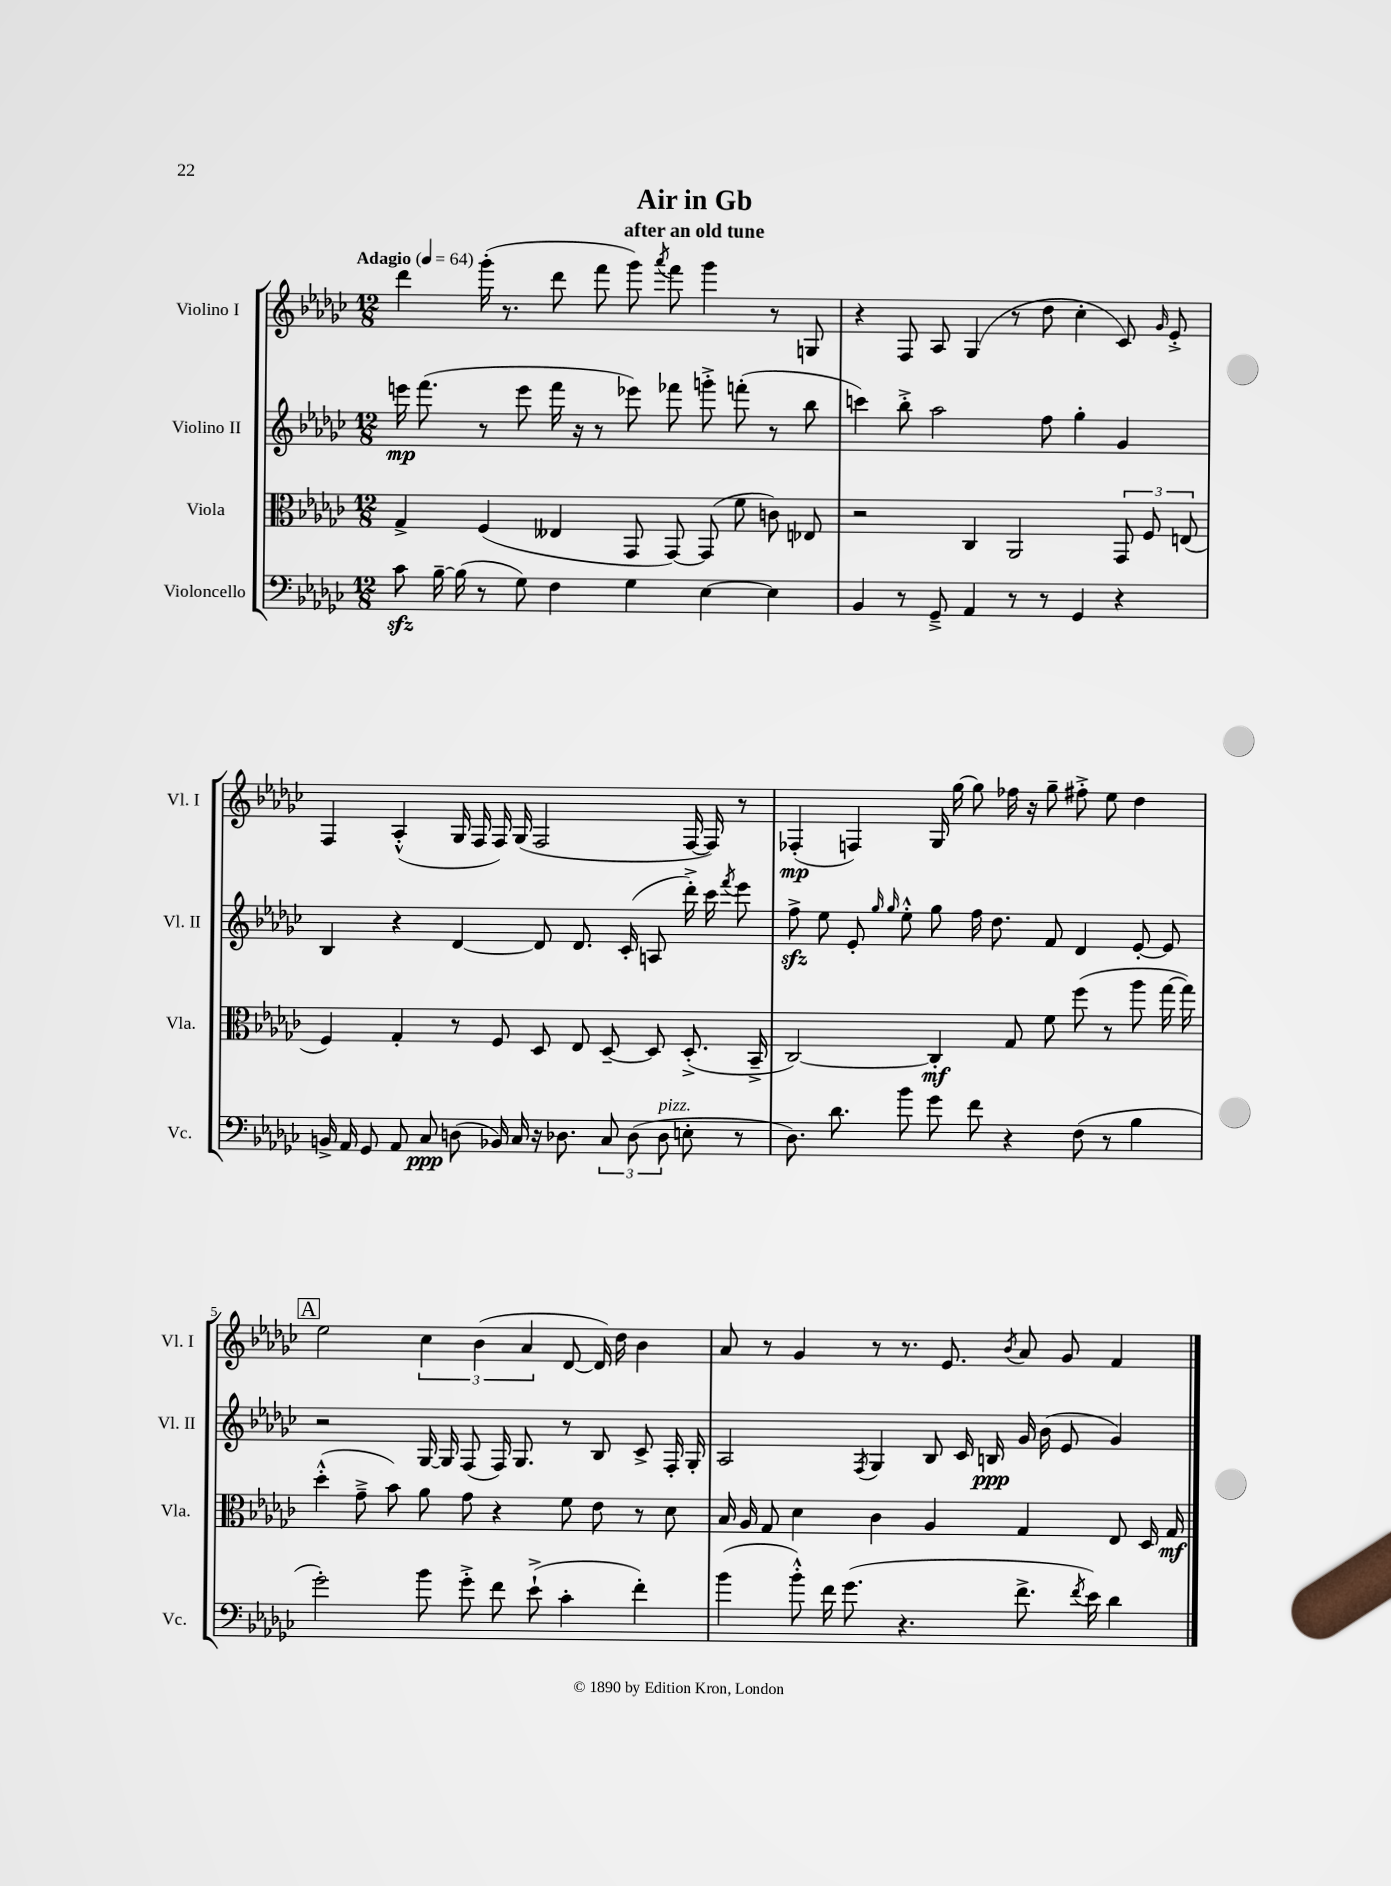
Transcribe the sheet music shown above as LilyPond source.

\header { title = "Air in Gb" subtitle = "after an old tune" }
<<
\new StaffGroup <<
\new Staff = "s0" \with { instrumentName = "Violino I" shortInstrumentName = "Vl. I" } {
    \clef treble \key ges \major \numericTimeSignature \time 12/8 \tempo "Adagio" 4 = 64
    \autoBeamOff des'''4 ges'''16-.( r8. des'''8 f'''8 ges'''8) \acciaccatura { aes'''8 } f'''8 ges'''4 r8 g8 |
    r4 f8 aes8 ges4( r8 des''8 ces''4-. ces'8) \grace { ges'16 } ees'8-.-> |
    f4 aes4-.-^( ges16 f16 f16) ges16( f2 f16~ f16) r8 |
    fes4-.\mp( f4) ges16 ges''16~ ges''8 fes''16 r16 ges''8-- fis''8-.-> ees''8 des''4 |
    \mark \markup { \box "A" } ees''2 \tuplet 3/2 { ces''4 bes'4( aes'4 } des'8~ des'16) des''16 bes'4 |
    aes'8 r8 ges'4 r8 r8. ees'8. \acciaccatura { bes'8 } aes'8 ges'8 f'4 \bar "|." |
}
\new Staff = "s1" \with { instrumentName = "Violino II" shortInstrumentName = "Vl. II" } {
    \clef treble \key ges \major \numericTimeSignature \time 12/8
    \autoBeamOff e'''16\mp f'''8.( r8 e'''8 f'''16 r16 r8 ees'''8) fes'''8 g'''8-.-> f'''8-.( r8 bes''8 |
    c'''4) bes''8-.-> aes''2 f''8 ges''4-. ges'4 |
    bes4 r4 des'4~ des'8 des'8. ces'16-.( a8 des'''16-.->) ces'''16 \acciaccatura { f'''8 } ees'''8 |
    f''8->\sfz ees''8 ees'8-. \grace { ges''16 ges''16 } ees''8-.-^ ges''8 f''16 des''8. f'8 des'4 ees'8~-. ees'8 |
    \mark \markup { \box "A" } r2 ges16~ ges16 f8( f16) ges8. r8 bes8 ces'8-> f16-. ges16-. |
    aes2 \acciaccatura { f8 } ges4 bes8 ces'16 b16\ppp ges'16 bes'16( ees'8 ges'4) \bar "|." |
}
\new Staff = "s2" \with { instrumentName = "Viola" shortInstrumentName = "Vla." } {
    \clef alto \key ges \major \numericTimeSignature \time 12/8
    \autoBeamOff ges4-> f4( eeses4 ges,8 ges,8~) ges,8( f'8 c'8) ees8 |
    r2 ces4 aes,2 \tuplet 3/2 { ges,8 f8 e8( } |
    f4) ges4-. r8 f8 des8 ees8 des8~-- des8 des8.-.->( bes,16---> |
    ces2~) ces4-.\mf ges8 f'8 f''8( r8 aes''8 ges''16~ ges''16) |
    \mark \markup { \box "A" } des''4-.-^( ges'8---> bes'8) aes'8 ges'8 r4 f'8 ees'8 r8 des'8 |
    bes16 aes16 ges8 des'4 ces'4 aes4 ges4 ees8 des16 ges16\mf \bar "|." |
}
\new Staff = "s3" \with { instrumentName = "Violoncello" shortInstrumentName = "Vc." } {
    \clef bass \key ges \major \numericTimeSignature \time 12/8
    \autoBeamOff ces'8\sfz bes16~-- bes16( r8 ges8) f4 ges4 ees4~ ees4 |
    bes,4 r8 ges,8---> aes,4 r8 r8 ges,4 r4 |
    b,16-> aes,16 ges,8 aes,8 ces8\ppp d8( bes,16) ces16 r16 des8. \tuplet 3/2 { ces8 des8( des8^\markup { \italic "pizz." } } e8-. r8 |
    des8.) des'8. bes'8 ges'8 f'8 r4 f8( r8 bes4 |
    \mark \markup { \box "A" } ges'2-.) bes'8 ges'8-.-> f'8 ees'8-!->( ces'4-. f'4-.) |
    bes'4( bes'8-.-^) f'16 ges'8.( r4. f'8.-> \acciaccatura { f'8 } ees'16) des'4 \bar "|." |
}
>>
>>
\layout { \context { \Score \override BarNumber.break-visibility = ##(#f #t #t) barNumberVisibility = #(every-nth-bar-number-visible 5) } }
